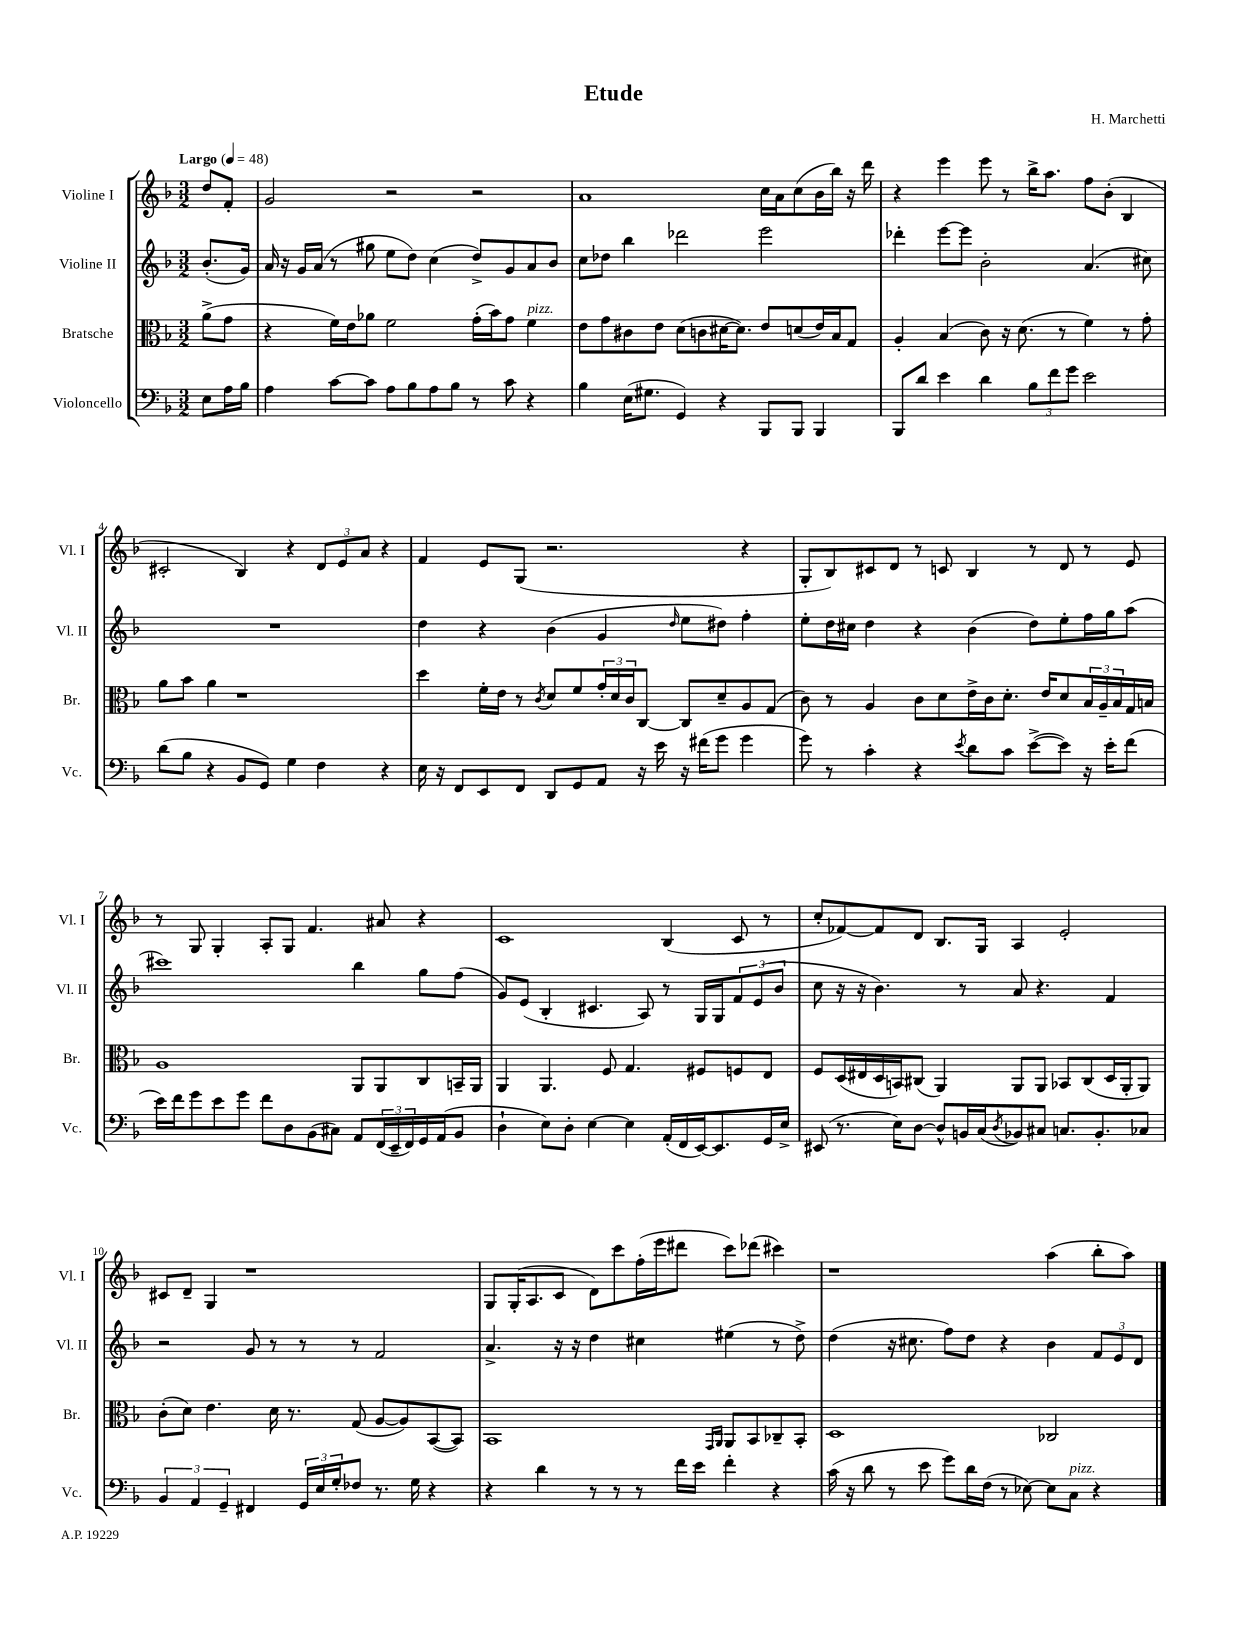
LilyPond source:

\header { title = "Etude" composer = "H. Marchetti" }
<<
\new StaffGroup <<
\new Staff = "s0" \with { instrumentName = "Violine I" shortInstrumentName = "Vl. I" } {
    \clef treble \key f \major \numericTimeSignature \time 3/2 \partial 4 \tempo "Largo" 4 = 48
    d''8 f'8-. |
    g'2 r2 r2 |
    a'1 c''16 a'16 c''8( bes'16 bes''16) r16 d'''16 |
    r4 e'''4 e'''8 r8 bes''16-> a''8. f''8 bes'8-.( bes4 |
    cis'2-. bes4) r4 \tuplet 3/2 { d'8 e'8 a'8 } r4 |
    f'4 e'8 g8( r2. r4 |
    g8-. bes8) cis'8 d'8 r8 c'8 bes4 r8 d'8 r8 e'8 |
    r8 g8 g4-. a8-. g8 f'4. ais'8 r4 |
    c'1 bes4( c'8 r8 |
    c''8-. fes'8~) fes'8 d'8 bes8. g16 a4 e'2-. |
    cis'8 d'8-- g4 r1 |
    g8 g16-.( a8. c'8 d'8) c'''8 f''16-.( e'''16 dis'''8 c'''8) des'''8( cis'''4) |
    r1 a''4( bes''8-. a''8) \bar "|." |
}
\new Staff = "s1" \with { instrumentName = "Violine II" shortInstrumentName = "Vl. II" } {
    \clef treble \key f \major \numericTimeSignature \time 3/2 \partial 4
    bes'8.-.( g'16) |
    a'16 r16 g'16 a'16( r8 gis''8 e''8 d''8) c''4( d''8->) g'8 a'8 bes'8 |
    c''8 des''8 bes''4 des'''2 e'''2 |
    des'''4-. e'''8~ e'''8 bes'2-. a'4.( cis''8) |
    R1. |
    d''4 r4 bes'4( g'4 \grace { d''16 } e''8 dis''8) f''4-. |
    e''8-. d''16 cis''16 d''4 r4 bes'4( d''8) e''8-. f''16 g''16 a''8( |
    cis'''1) bes''4 g''8 f''8( |
    g'8) e'8( bes4-. cis'4. a8) r8 g16 g16 \tuplet 3/2 { f'8 e'8( bes'8 } |
    c''8 r16 r16 bes'4.) r8 a'8 r4. f'4 |
    r2 g'8 r8 r8 r8 f'2 |
    a'4.-> r16 r16 d''4 cis''4 eis''4( r8 d''8->) |
    d''4( r16 cis''8. f''8) d''8 r4 bes'4 \tuplet 3/2 { f'8 e'8 d'8 } \bar "|." |
}
\new Staff = "s2" \with { instrumentName = "Bratsche" shortInstrumentName = "Br." } {
    \clef alto \key f \major \numericTimeSignature \time 3/2 \partial 4
    a'8->( g'8 |
    r4 f'16) e'16 aes'8 f'2 g'16-.( bes'16) g'8 f'4^\markup { \italic "pizz." } |
    e'8 g'8 cis'8 e'8 d'8( c'8 dis'16~ dis'8.) e'8 d'8( e'16) bes16 g8 |
    a4-. bes4( c'8) r16 d'8.( r8 f'4) r8 g'8-. |
    a'8 bes'8 a'4 r1 |
    d''4 f'16-. e'16 r8 \acciaccatura { c'8 } d'8 f'8 \tuplet 3/2 { g'16-. d'16 c'16 } c8~ c8 d'8-- a8 g8( |
    c'8) r8 a4 c'8 d'8 e'16-> c'16 d'8.-. e'16 d'8 \tuplet 3/2 { bes16 a16-- bes16 } g16 b16 |
    a1 a,8 a,8 c8 b,16-- a,16 |
    a,4 a,4. f8 g4. fis8 f8 e8 |
    f8 d16( eis16 d16 b,16) cis8( a,4) a,8 a,8 bes,8 cis8( d16 a,16-. a,8) |
    c'8-.( d'8) e'4. d'16 r8. g8( a8~ a8) bes,8~( bes,8) |
    bes,1 \grace { g,16 a,16 } a,8 bes,8 ces8-- bes,8-. |
    d1 ces2 \bar "|." |
}
\new Staff = "s3" \with { instrumentName = "Violoncello" shortInstrumentName = "Vc." } {
    \clef bass \key f \major \numericTimeSignature \time 3/2 \partial 4
    e8 a16 bes16 |
    a4 c'8~ c'8 a8 bes8 a8 bes8 r8 c'8 r4 |
    bes4 e16( gis8. g,4) r4 bes,,8 bes,,8 bes,,4 |
    bes,,8 d'8 e'4 d'4 \tuplet 3/2 { bes8 f'8 g'8 } e'2 |
    d'8( bes8 r4 bes,8 g,8) g4 f4 r4 |
    e16 r16 f,8 e,8 f,8 d,8 g,8 a,8 r16 e'16 r16 fis'16( g'8 g'4 |
    g'8) r8 c'4-. r4 \acciaccatura { e'8 } d'8 c'8 e'8~->( e'8) r16 e'16-. f'8( |
    e'16) f'16 g'8 e'8 g'8 f'8 d8 bes,8( cis8) a,8 \tuplet 3/2 { f,16( e,16-- f,16) } g,16 a,16( bes,8 |
    d4-! e8) d8-. e4~ e4 a,16-.( f,16 e,16~) e,8. g,16 e16-> |
    eis,8( r8. e16) d8~ d8-^ b,16 c16( \acciaccatura { d8 } bes,8) cis8 c8. bes,8.-. ces8 |
    \tuplet 3/2 { bes,4 a,4 g,4-- } fis,4 \tuplet 3/2 { g,16 e16 g16-. } fes8 r8. g16 r4 |
    r4 d'4 r8 r8 r8 f'16 e'16 f'4-. r4 |
    c'16( r16 d'8 r8 e'8 g'8) d'16 f16( r8 ees8~) ees8 c8^\markup { \italic "pizz." } r4 \bar "|." |
}
>>
>>
